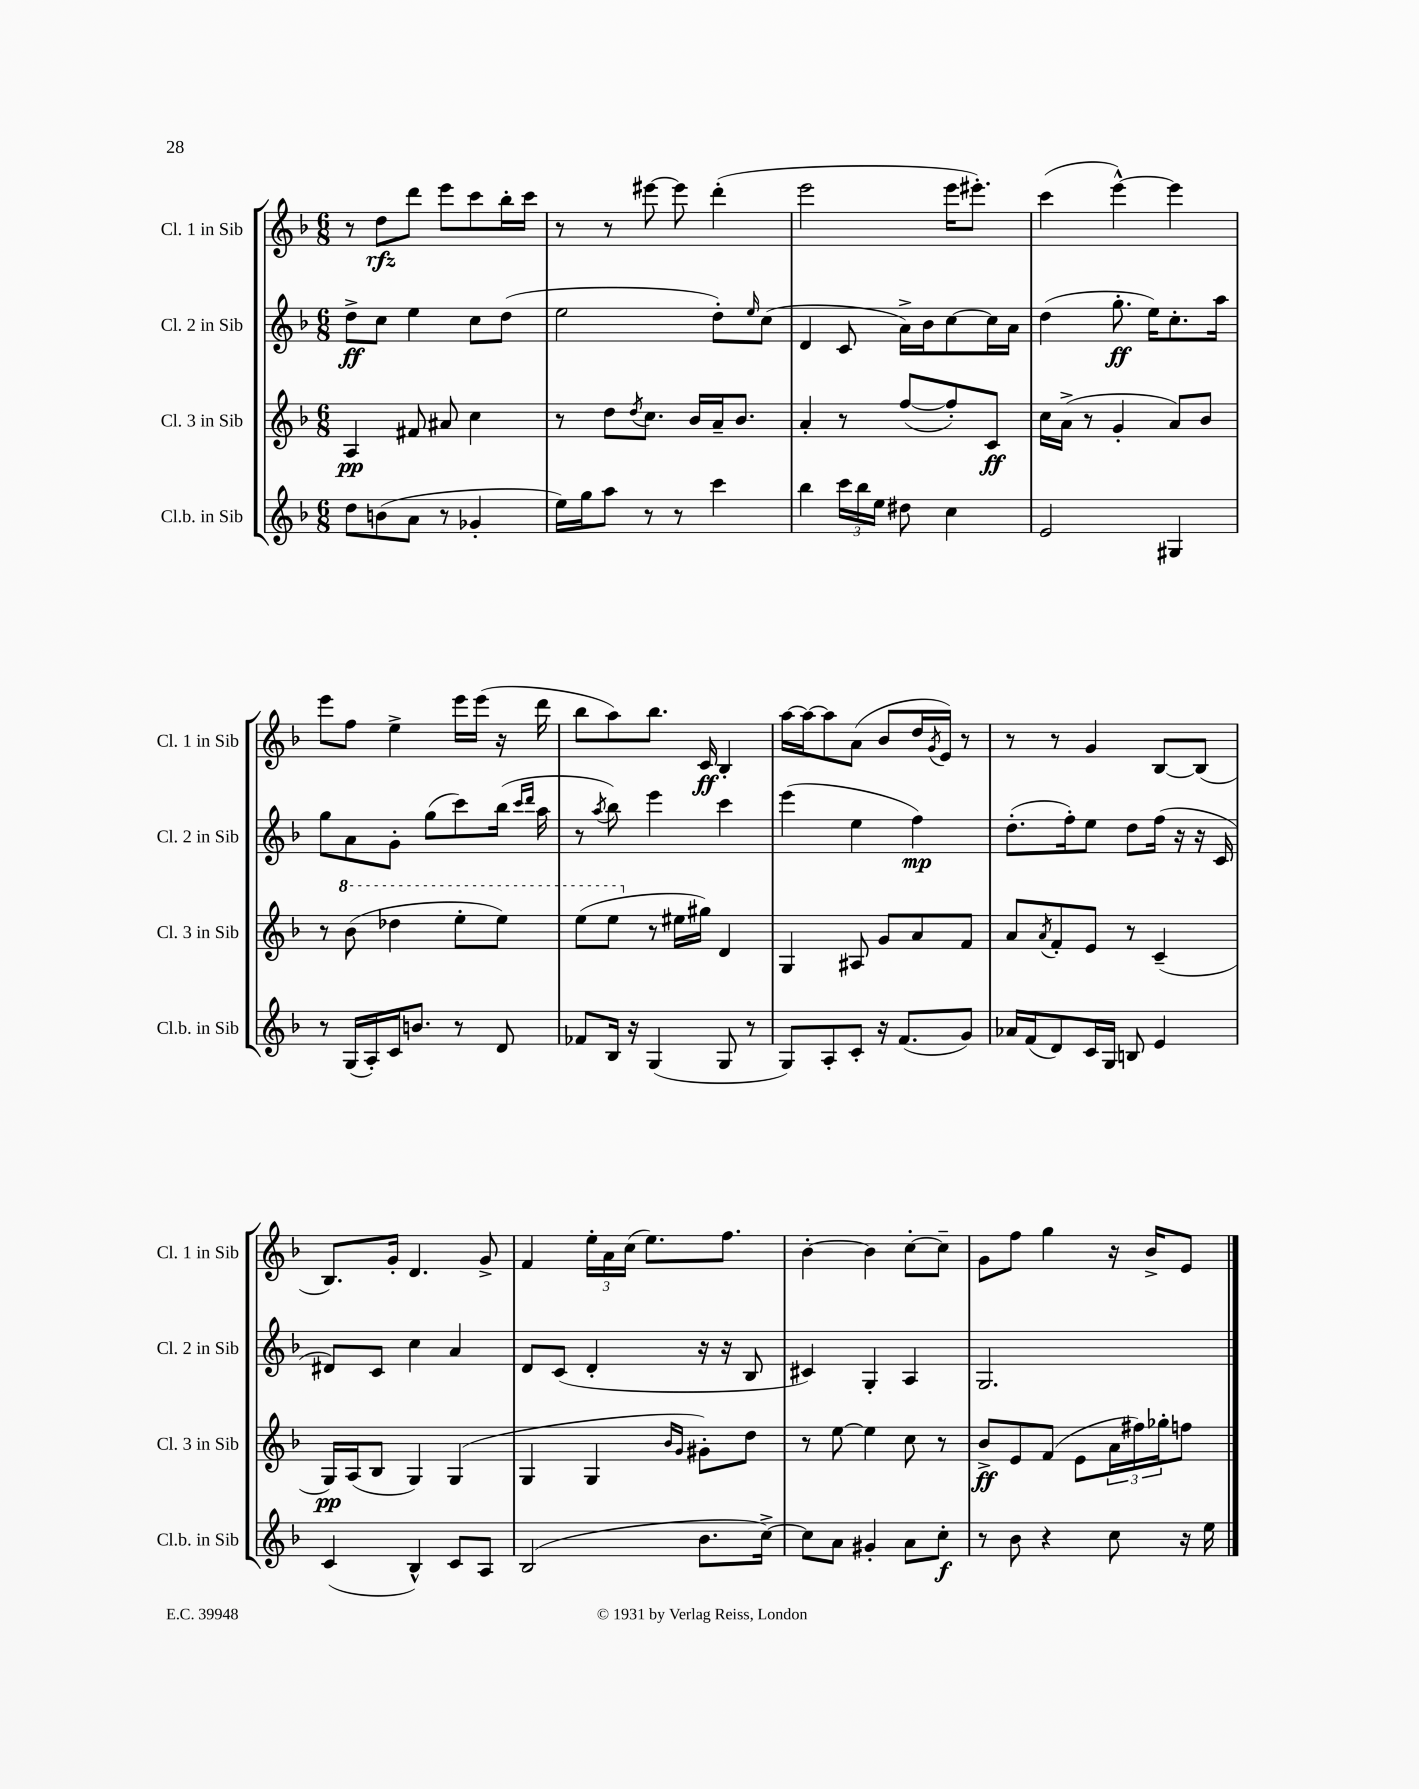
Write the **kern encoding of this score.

**kern	**kern	**kern	**kern
*staff4	*staff3	*staff2	*staff1
*clefG2	*clefG2	*clefG2	*clefG2
*k[b-]	*k[b-]	*k[b-]	*k[b-]
*M6/8	*M6/8	*M6/8	*M6/8
8dd\L	4A/	8dd^\L	8r
(8b\	.	8cc\J	8dd\L
8a\J	8f#/	4ee\	8ddd\J
8r	8a#/	.	8eee\L
4g-'/	4cc\	8cc\L	8ccc\
.	.	(8dd\J	16bb-'\L
.	.	.	16ccc\JJ
=	=	=	=
16ee\LL)	8r	2ee\	8r
16gg\J	.	.	.
8aa\J	8dd\L	.	8r
.	8qdd/	.	.
8r	8.cc\J	.	[8eee#\
8r	.	.	8eee#\]
.	16b-/LL	.	.
4ccc\	16a~/J	8dd'\L)	(4ddd'\
.	8.b-/J	.	.
.	.	16qqee/	.
.	.	(8cc\J	.
=	=	=	=
4bb-\	4a'/	4d/	2eee\
24ccc\LL	8r	8c/	.
24bb-\	.	.	.
24ee\JJ	.	.	.
8dd#\	([8ff/L	16a^\LL)	.
.	.	16b-\J	.
4cc\	8ff'/])	[8cc\	16eee\LK
.	.	.	8.eee#'\J)
.	8c/J	16cc\]L	.
.	.	16a\JJ	.
=	=	=	=
2e/	16cc\LL	(4dd\	(4ccc\
.	(16a^\JJ	.	.
.	8r	.	.
.	4g'/	8.gg'\	[4eee^^\)
.	.	16ee\LK)	.
4G#/	8a/L)	8.cc'\	4eee\]
.	8b-/J	.	.
.	.	16aa\Jk	.
=	=	=	=
8r	8r	8gg\L	8eee\L
(16G/LL	(8bb-\	8a\	8ff\J
16A'/)	.	.	.
16c/J	4ddd-\	8g'\J	4ee^\
8.b/J	.	.	.
.	.	(8gg\L	.
8r	8eee'\L	8ccc\)	16eee\LL
.	.	.	(16eee\JJ
8d/	8eee\J)	(16bb-\Jk	16r
.	.	16qqccc/LL	.
.	.	16qqddd/JJ	.
.	.	16aa\	16ddd\
=	=	=	=
8f-/L	(8eee\L	8r	8bb-\L
.	.	8qaa/	.
16B-/Jk	8eee\J	8bb-\)	8aa\)
16r	.	.	.
(4G/	8r	4eee\	8.bb-\J
.	16ee#\LL	.	.
.	16gg#\JJ)	.	16c/
8G/	4d/	4ccc\	4B-'/
8r	.	.	.
=	=	=	=
8G/L)	4G/	(4eee\	[16aa\LL
.	.	.	16aa\_J
8A'/	.	.	8aa\]
8c'/J	8A#/	4ee\	(8a\J
16r	8g/L	.	8b-/L
(8.f/L	.	.	.
.	8a/	4ff\)	16dd/L
.	.	.	8qg/
.	.	.	16e/JJ)
8g/J)	8f/J	.	8r
=	=	=	=
16a-/LL	8a/L	(8.dd'\L	8r
(16f/J	.	.	.
.	8qa/	.	.
8d/)	8f'/	.	8r
.	.	16ff'\k)	.
16c/L	8e/J	8ee\J	4g/
16G/JJ	.	.	.
8B/	8r	8dd\L	.
4e/	(4c~/	(16ff\Jk	[8B-/L
.	.	16r	.
.	.	16r	(8B-/]J
.	.	16c/	.
=	=	=	=
(4c/	16G/LL)	8d#/L)	8.B-/L)
.	(16A/J	.	.
.	8B-/J	8c/J	.
.	.	.	16g'/Jk
4B-^^/)	4G/)	4cc\	4.d/
8c/L	(4G/	4a/	.
8A/J	.	.	8g^/
=	=	=	=
(2B-/	4G/	8d/L	4f/
.	.	(8c/J	.
.	4G/	4d'/	24ee'\LL
.	.	.	24a\
.	.	.	(24cc\JJ
.	.	.	8.ee\L)
.	16qqb-/LL	.	.
.	16qqg/JJ	.	.
8.b-\L	8g#'\L)	16r	.
.	.	16r	8.ff\J
.	8dd\J	8B-/	.
[16cc^\Jk)	.	.	.
=	=	=	=
8cc\]L	8r	4c#/)	[4b-'\
8a\J	[8ee\	.	.
4g#'/	4ee\]	4G'/	4b-\]
8a\L	8cc\	4A/	[8cc'\L
8cc'\J	8r	.	8cc~\]J
=	=	=	=
8r	8b-^/L	2.G/	8g\L
8b-\	8e/	.	8ff\J
4r	(8f/J	.	4gg\
.	8e\L	.	.
8cc\	24a\L	.	16r
.	24ff#\)	.	.
.	.	.	16b-^/LK
.	24gg-'\J	.	.
16r	8ff\J	.	8e/J
16ee\	.	.	.
==	==	==	==
*-	*-	*-	*-
